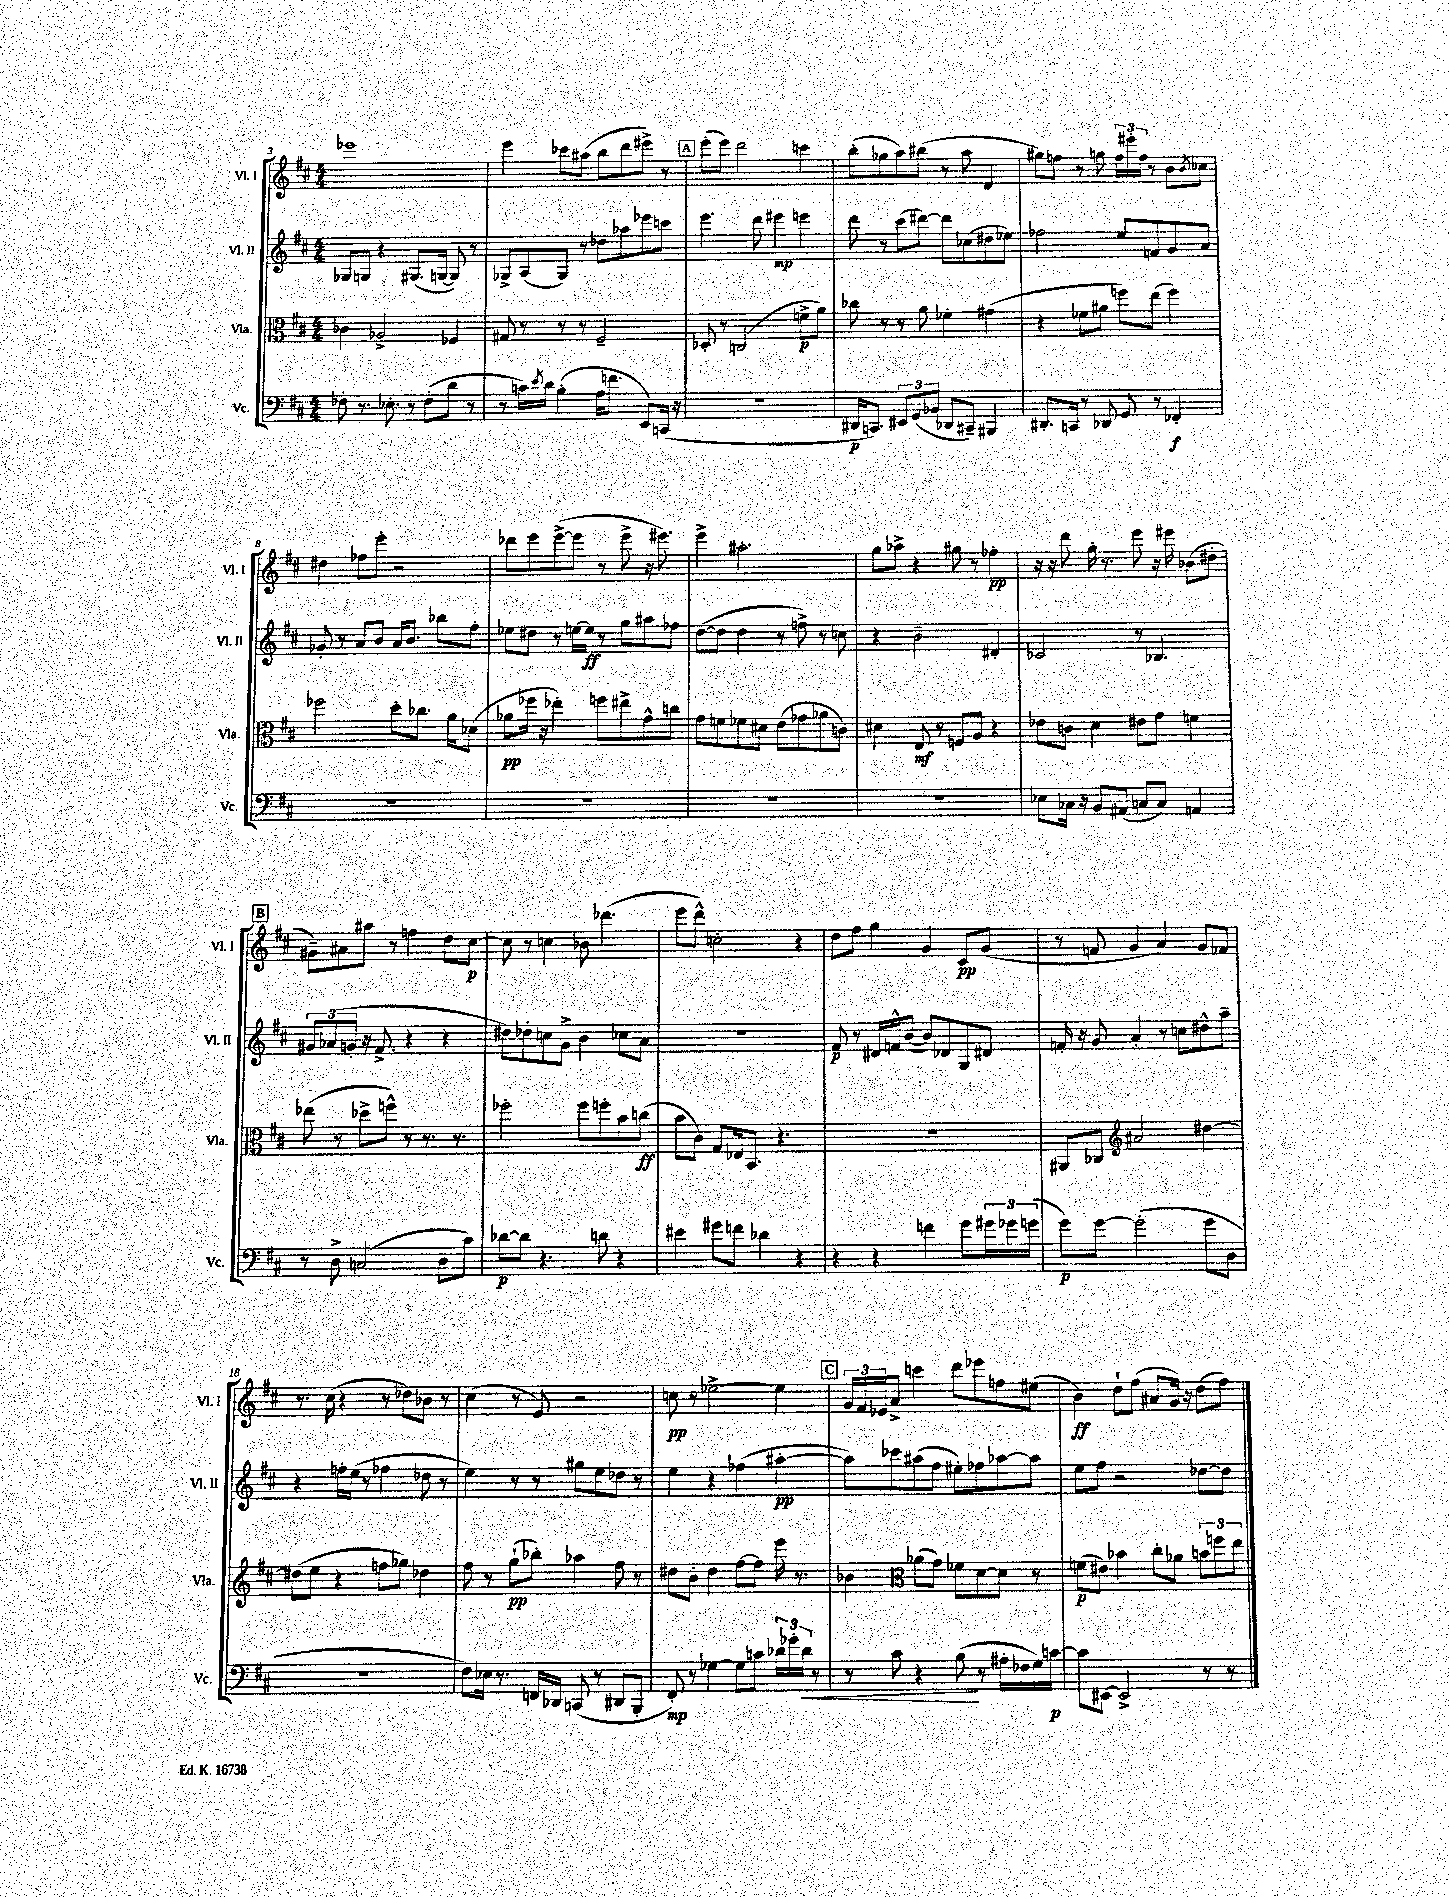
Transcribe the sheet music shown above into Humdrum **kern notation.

**kern	**kern	**kern	**kern
*staff4	*staff3	*staff2	*staff1
*clefF4	*clefC3	*clefG2	*clefG2
*k[f#c#]	*k[f#c#]	*k[f#c#]	*k[f#c#]
*M4/4	*M4/4	*M4/4	*M4/4
8F-'	4c-	8G-	1eee-
8.r	.	8G	.
.	2A-^	4r	.
8.E-'	.	.	.
8r	.	(8.G#	.
(8F-'	.	.	.
.	.	[16G	.
8d	4F-	8G])	.
8r	.	8r	.
=	=	=	=
8r	8G#	8G-^	4eee
16c)	8r	(8A	.
8qe	.	.	.
16d	.	.	.
(4B'	8r	8G-)	8ccc-
.	8r	8r	(8aa#
16A	2F#~	8dd-	8bb
8.f	.	.	.
.	.	8aa-	8ddd
8EE)	.	8eee-	8eee#^)
(16CC	.	8ccc	8r
16r	.	.	.
=	=	=	=
1r	8D-'	4.eee	(8eee'
.	8r	.	8eee)
.	(2C	.	2ddd
.	.	8ddd	.
.	.	4eee#	.
.	8f^	4eee	4ccc
.	8a)	.	.
=	=	=	=
16DD#	8cc-	8ddd	(8bb'
8.CC)	.	.	.
.	8r	8r	8gg-
12EE#	8r	(8ccc#	8aa)
(12GG	.	.	.
.	8a	[8ddd#)	(8bb#
12BB-	.	.	.
8DD-	4f-'	8ddd#]	8r
8CC#~)	.	(8cc-	8aa
4BBB#	(4g#	8dd#	4d
.	.	8ee-)	.
=	=	=	=
8.DD#'	4r	2ff-	8gg#)
.	.	.	8ff
16CC	.	.	.
8r	8f-	.	8r
8DD-	8a#	.	8gg
8GG	8ff)	8ee	24ff
.	.	.	24eee#'
.	.	.	24ff
8r	(8ee	8f	8r
4FF-'	4ff)	8g	8b
.	.	.	8qb
.	.	8a	8cc-
=	=	=	=
1r	2ff-	8g-'	4dd#
.	.	8r	.
.	.	8a	8ff-
.	.	8b	8eee'
.	8dd'	16a	2r
.	.	8.b	.
.	8.cc-	.	.
.	.	8bb-	.
.	16a	.	.
.	(8d-	8ff#'	.
=	=	=	=
1r	8a-	8ee-	8ddd-
.	16ff-	8dd#	8eee
.	16r	.	.
.	4ee-')	8r	([8eee^
.	.	[16ee	8eee]
.	.	16ee]	.
.	8ff	8r	8r
.	8ee#^	8gg	8eee^
.	8g^^	8aa#	16r
.	.	.	8.eee#)
.	8cc	8ff-	.
=	=	=	=
1r	8g	([8dd	4eee^
.	8f	8dd]	.
.	8f-	4dd	2.aa#'
.	8d#	.	.
.	(8e	8r	.
.	8g-	8ff^)	.
.	8a-	8r	.
.	8c)	8cc	.
=	=	=	=
1r	4d#	4r	8gg
.	.	.	8aa-^
.	8E	2b~	4r
.	8r	.	.
.	8F	.	8gg#
.	8A	.	8r
.	4r	4d#'	4ff-'
=	=	=	=
8E-	8e-	2c-	16r
.	.	.	16r
16C-	8c	.	8ddd
16r	.	.	.
8BB	4d	.	16gg'
.	.	.	8.r
(8AA#	.	.	.
8C	8e#	8r	8eee
8C)	8g	4.B-	16r
.	.	.	16eee#
4AA	4f	.	(8b-
.	.	.	8dd#'
=	=	=	=
8r	(8ee-	12g#	8g#~)
.	.	(12a-	.
8D^	8r	.	8a#
.	.	12g'	.
(2C	8dd-^	16r	8aa#
.	.	8.f#^	.
.	8ff^^)	.	8r
.	8r	4r	4ff
.	8.r	.	.
8D	.	4r	8dd
.	8.r	.	.
8c#)	.	.	[8cc#
=	=	=	=
[8d-	2ff-'	8dd#)	8cc#]
8d-]	.	8dd-'	8r
4.r	.	8cc	4cc
.	.	8g^	.
.	8ff-	4b	8b-
8d	8ff'	.	(4.ddd-
4r	8b	8cc-	.
.	(8cc	8a	.
=	=	=	=
4e#	8b	1r	8eee
.	8c#)	.	8ddd^^)
8g#	8G	.	2cc'
8f	16E-	.	.
.	8.BB	.	.
4d-	.	.	.
.	4.r	.	.
4r	.	.	4r
=	=	=	=
4r	1r	8f#	8dd
.	.	8r	8ff#
4r	.	16d#	4gg
.	.	16f^^	.
.	.	([8b	.
4f	.	8b])	4g
.	.	8d-	.
8g	.	8G	8c#
24g#	.	8d#	(8g
24g-	.	.	.
(24g	.	.	.
=	=	=	=
8g)	8AA#	16f'	8r
.	.	16r	.
[8g	8C-	8g	8f
*	*clefG2	*	*
(2g']	2a#	4a'	4g
.	.	8r	4a)
.	.	8cc	.
8g	[4dd#	8dd#^^	8g
8D	.	8aa~	8f-
=	=	=	=
1r	(8dd#]	4r	8.r
.	8ee	.	.
.	.	.	(16cc#
.	4r	16ff'	4r
.	.	(16ee	.
.	.	8r	.
.	8ff	4ff-	8r
.	8gg-)	.	8dd-)
.	4dd-	8dd-	8b-
.	.	8r	8r
=	=	=	=
8F#)	8ff#	4ee)	(4cc#
16E-	8r	.	.
8.r	.	.	.
.	(8gg`	8r	8r
16FF	8bb-')	8r	8e)
16DD-	.	.	.
(8CC	4aa-	8gg#	2r
8r	.	8ee	.
8DD#	8ff#	8dd-	.
8BBB'	8r	8r	.
=	=	=	=
8FF#')	8dd#	4ee	8cc
8r	8b'	.	8r
[4G-	4dd#	4r	[2ee-^
8G-]	[8ff#	(4ff-	.
8c	8ff#]	.	.
24d-	16eee	[4aa#'	4ee-]
24g-'	.	.	.
.	8.r	.	.
24d-	.	.	.
8r	.	.	.
=	=	=	=
8r	4b-	8aa#])	24g
.	.	.	24f#
.	.	.	24e-
8c#	.	8ccc-	8a^
*	*clefC3	*	*
4r	(8a-	(8aa#	4ccc
.	8g)	8ff#	.
(8B	8f-	8ee#')	8ddd
8r	[8d	8ff-	8eee-
16A#'	8d]	[8aa-	8ff
16F-	.	.	.
16G)	8r	8aa-]	(8ee#
[16c	.	.	.
=	=	=	=
8c]	(8f	8ee	4b)
[8EE#	8e#)	8ff#	.
2EE#^]	4b-	2r	8dd`
.	.	.	(8ff#
.	8cc#'	.	8a#
.	8a-	.	16g)
.	.	.	16r
8r	12b	[8dd-	(8dd
.	12ff	.	.
8r	.	8dd-]	8ff#)
.	12ee	.	.
==	==	==	==
*-	*-	*-	*-
